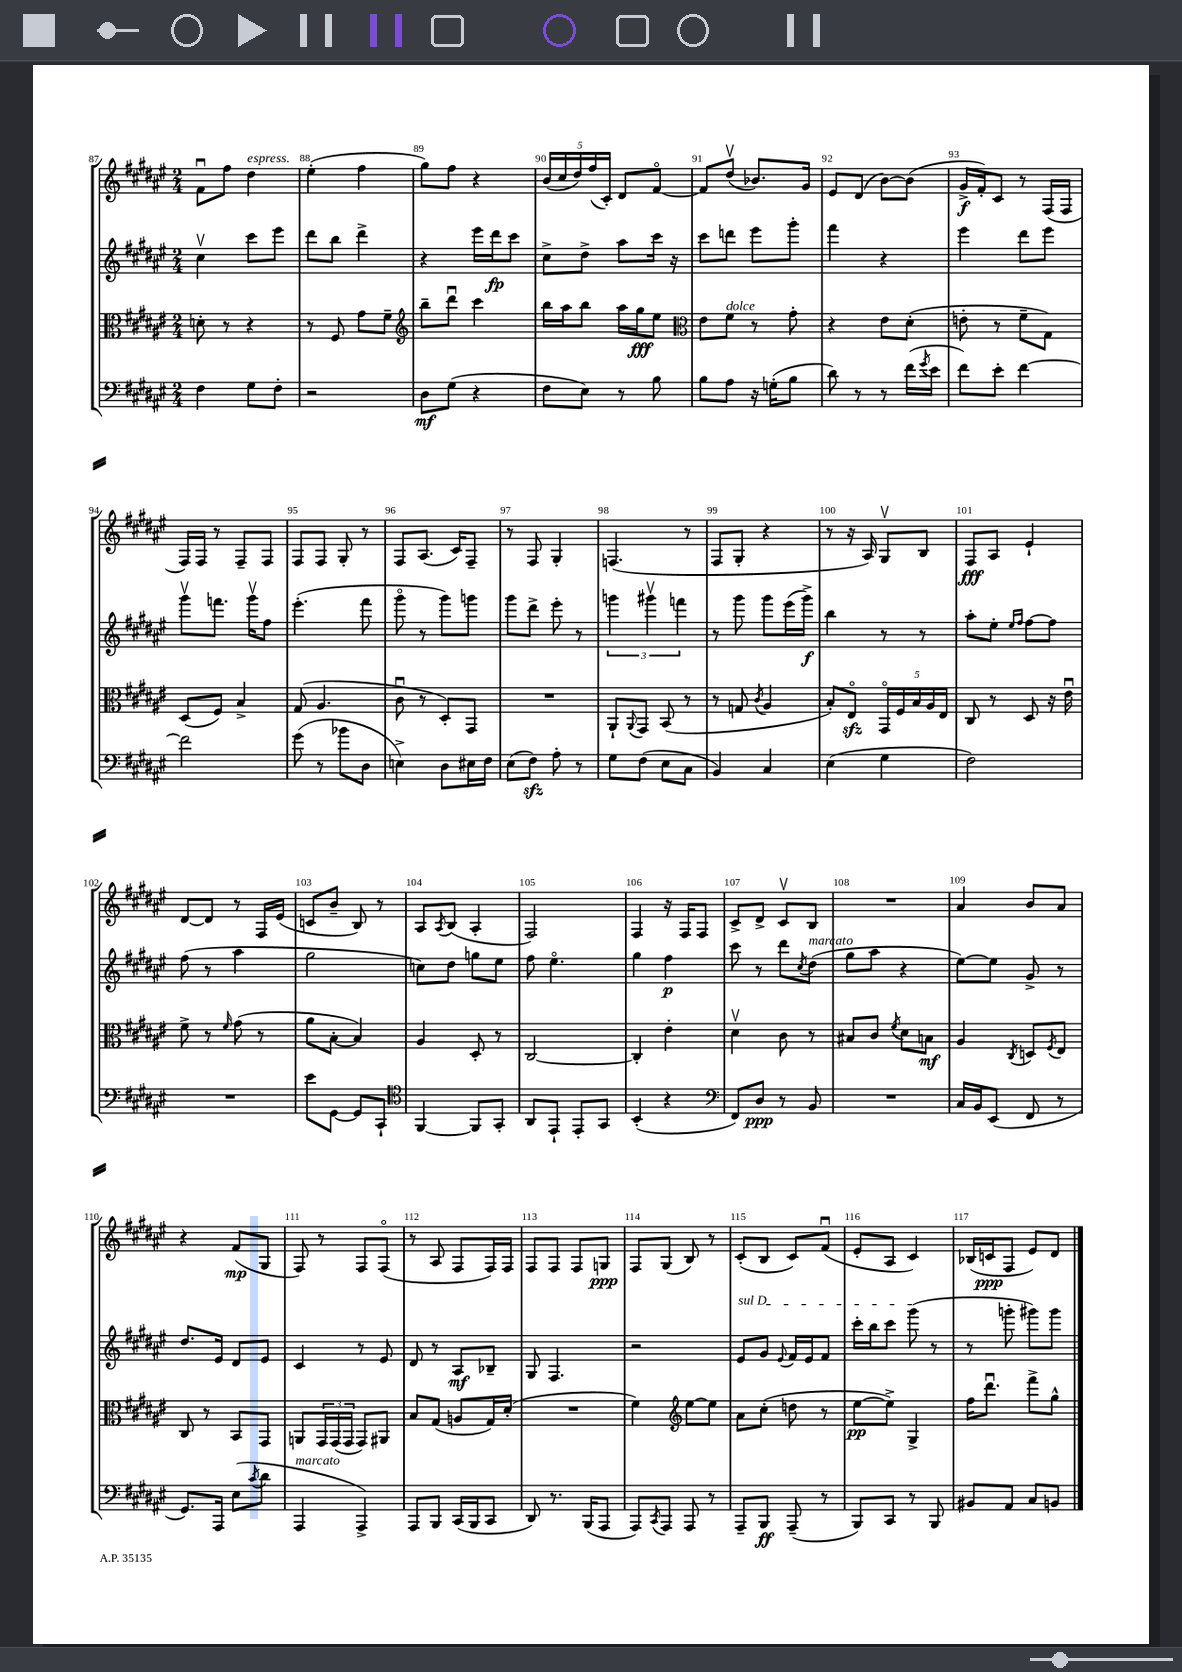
<<
\new StaffGroup <<
\new Staff = "s0" {
    \clef treble \key fis \major \numericTimeSignature \time 2/4
    fis'8\downbow fis''8 dis''4^\markup { \italic "espress." } |
    eis''4-.( fis''4 |
    gis''8) fis''8 r4 |
    \tuplet 5/4 { b'16( cis''16 dis''16) fis''16( cis'16-.) } dis'8 fis'8~\flageolet |
    fis'8 dis''8\upbow( bes'8.) gis'16 |
    eis'8 dis'8( b'8~) b'8( |
    gis'16->\f fis'16-.) cis'8 r8 fis16( fis16 |
    fis16) fis16 r8 fis8-- fis8 |
    fis8 fis8 gis8-. r8 |
    fis8 ais8.( cis'16) fis8-- |
    r8 fis8 gis4-. |
    f4.( r8 |
    fis8 gis8-. r4 |
    r8 r16 ais16) gis8\upbow b8 |
    fis8\fff ais8 eis'4-! |
    dis'8~ dis'8 r8 fis16 eis'16( |
    c'8 b'8-- b8) r8 |
    ais8 \acciaccatura { ais8 } b8( ais4-. |
    fis2) |
    fis4 r16 fis16 fis8 |
    cis'8-> dis'8-> cis'8\upbow b8 |
    R2 |
    ais'4 b'8 ais'8 |
    r4 fis'8\mp( gis8 |
    fis8) r8 fis8 fis8\flageolet( |
    r8 ais8 fis8 fis16) fis16 |
    fis8 fis8 fis8 g8\ppp |
    fis8 gis8( b8) r8 |
    cis'8-.( b8 cis'8) fis'8\downbow( |
    eis'8-. ais8 cis'4) |
    bes16( c'16\ppp fis8 eis'8) dis'8 \bar "|." |
}
\new Staff = "s1" {
    \clef treble \key fis \major \numericTimeSignature \time 2/4
    cis''4\upbow cis'''8 eis'''8 |
    dis'''8 b''8 dis'''4-> |
    r4 eis'''16 dis'''16\fp cis'''8 |
    cis''8-> dis''8-> ais''8 cis'''16 r16 |
    cis'''8 d'''8 eis'''8 gis'''8-. |
    fis'''4 r4 |
    eis'''4 dis'''8 eis'''8 |
    gis'''8\upbow f'''8. gis'''16\upbow fis''8 |
    eis'''4.-.( fis'''8 |
    gis'''8\flageolet r8 gis'''8) g'''8 |
    gis'''8 dis'''8-> eis'''8-. r8 |
    \tuplet 3/2 { g'''4 gis'''4\upbow f'''4 } |
    r8 gis'''8 gis'''8 eis'''16( gis'''16->\f) |
    b''4 r8 r8 |
    ais''8-. eis''8-. \grace { eis''16 fis''16 } fis''8~ fis''8 |
    fis''8( r8 ais''4 |
    gis''2 |
    c''8) dis''8 g''8 eis''8 |
    fis''8 eis''4.\flageolet |
    gis''4 fis''4\p |
    cis'''8 r8 dis'''8 \acciaccatura { cis''8 } dis''8^\markup { \italic "marcato" }( |
    gis''8 ais''8 r4 |
    eis''8~) eis''8 gis'8-> r8 |
    dis''8. eis'16 dis'8 eis'8 |
    cis'4 r8 eis'8 |
    dis'8 r8 ais8\mf bes8-- |
    gis8 fis4. |
    r2 |
    \once \override TextSpanner.bound-details.left.text = \markup { \italic "sul D" } eis'8\startTextSpan gis'8 \appoggiatura { eis'8 } fis'16 eis'16 fis'8 |
    cis'''16-. b''16 cis'''8 gis'''8\stopTextSpan( r8 |
    r8 g'''8-. gis'''8) gis'''8 \bar "|." |
}
\new Staff = "s2" {
    \clef alto \key fis \major \numericTimeSignature \time 2/4
    d'8-. r8 r4 |
    r8 fis8 gis'8 fis'8-- |
    \clef treble b''8-- dis'''8\downbow cis'''4 |
    b''16 ais''16 b''8 ais''16 gis''16\fff eis''8 |
    \clef alto eis'8 fis'8^\markup { \italic "dolce" } r8 gis'8-. |
    r4 eis'8 dis'8-.( |
    e'8-. r8 fis'8-- gis8) |
    dis8( fis8) b4-> |
    gis8( ais4. |
    cis'8\downbow r8 dis8-.) gis,8 |
    R2 |
    ais,8-! \appoggiatura { ais,8 } gis,8 b,8( r8 |
    r8 g8 \acciaccatura { cis'8 } ais4 |
    b8-.) eis8\flageolet\sfz \tuplet 5/4 { gis,16\flageolet fis16 b16 ais16 eis16 } |
    cis8 r8 dis8 r16 eis'16\downbow |
    fis'8-> r8 \grace { fis'16 } gis'8( r8 |
    ais'8 b8~-. b4) |
    ais4 dis8-. r8 |
    cis2~ |
    cis4-. eis'4-. |
    dis'4\upbow cis'8 r8 |
    bis8 cis'8 \acciaccatura { fis'8 } dis'8 b8\mf |
    ais4 \acciaccatura { cis8 } d8 \acciaccatura { fis8 } eis8 |
    cis8 r8 b,8 gis,8 |
    a,8 \tuplet 3/2 { gis,16 gis,16( gis,16 } gis,8) ais,8 |
    b8 gis8( a8 gis16) dis'16-.( |
    R2 |
    fis'4) \clef treble eis''8~ eis''8 |
    ais'8 cis''8-.( d''8 r8 |
    eis''8~\pp eis''8->) gis4-> |
    fis''16 dis'''8.\downbow fis'''8-> gis''8-^ \bar "|." |
}
\new Staff = "s3" {
    \clef bass \key fis \major \numericTimeSignature \time 2/4
    fis4 gis8 fis8-. |
    r2 |
    dis8\mf gis8( r4 |
    fis8 eis8) r8 b8 |
    b8 ais8 r16 g16-.( b8 |
    dis'8) r8 r8 fis'16( \acciaccatura { gis'8 } eis'16 |
    fis'8) eis'8-. fis'4~ |
    fis'2 |
    gis'8( r8 bes'8 dis8 |
    e4->) dis8 eis16 fis16 |
    eis8( fis8\sfz) ais8-. r8 |
    gis8 fis8( eis8 cis8 |
    b,4) cis4 |
    eis4( gis4 |
    fis2) |
    R2 |
    eis'8 gis,8~ gis,8 cis,8-! |
    \clef tenor fis,4~ fis,8 gis,8-. |
    ais,8 eis,8-! eis,8-. gis,8 |
    b,4-.( r4 |
    \clef bass fis,8) dis8\ppp r8 b,8 |
    R2 |
    cis16 b,16 eis,8( fis,8 r8 |
    gis,8.) ais,,16 eis8( \acciaccatura { cis'8 } dis'8 |
    ais,,4^\markup { \italic "marcato" } ais,,4->) |
    ais,,8 b,,8 cis,16( b,,16 cis,8 |
    dis,8) r8. b,,16( ais,,8 |
    ais,,8) \acciaccatura { cis,8 } ais,,8 ais,,8 r8 |
    ais,,8-- b,,8\ff ais,,8--( r8 |
    b,,8) cis,8 r8 b,,8 |
    bis,8 ais,8 cis8 b,8 \bar "|." |
}
>>
>>
\layout { \context { \Score currentBarNumber = #87 \override BarNumber.break-visibility = ##(#f #t #t) barNumberVisibility = #all-bar-numbers-visible } }
